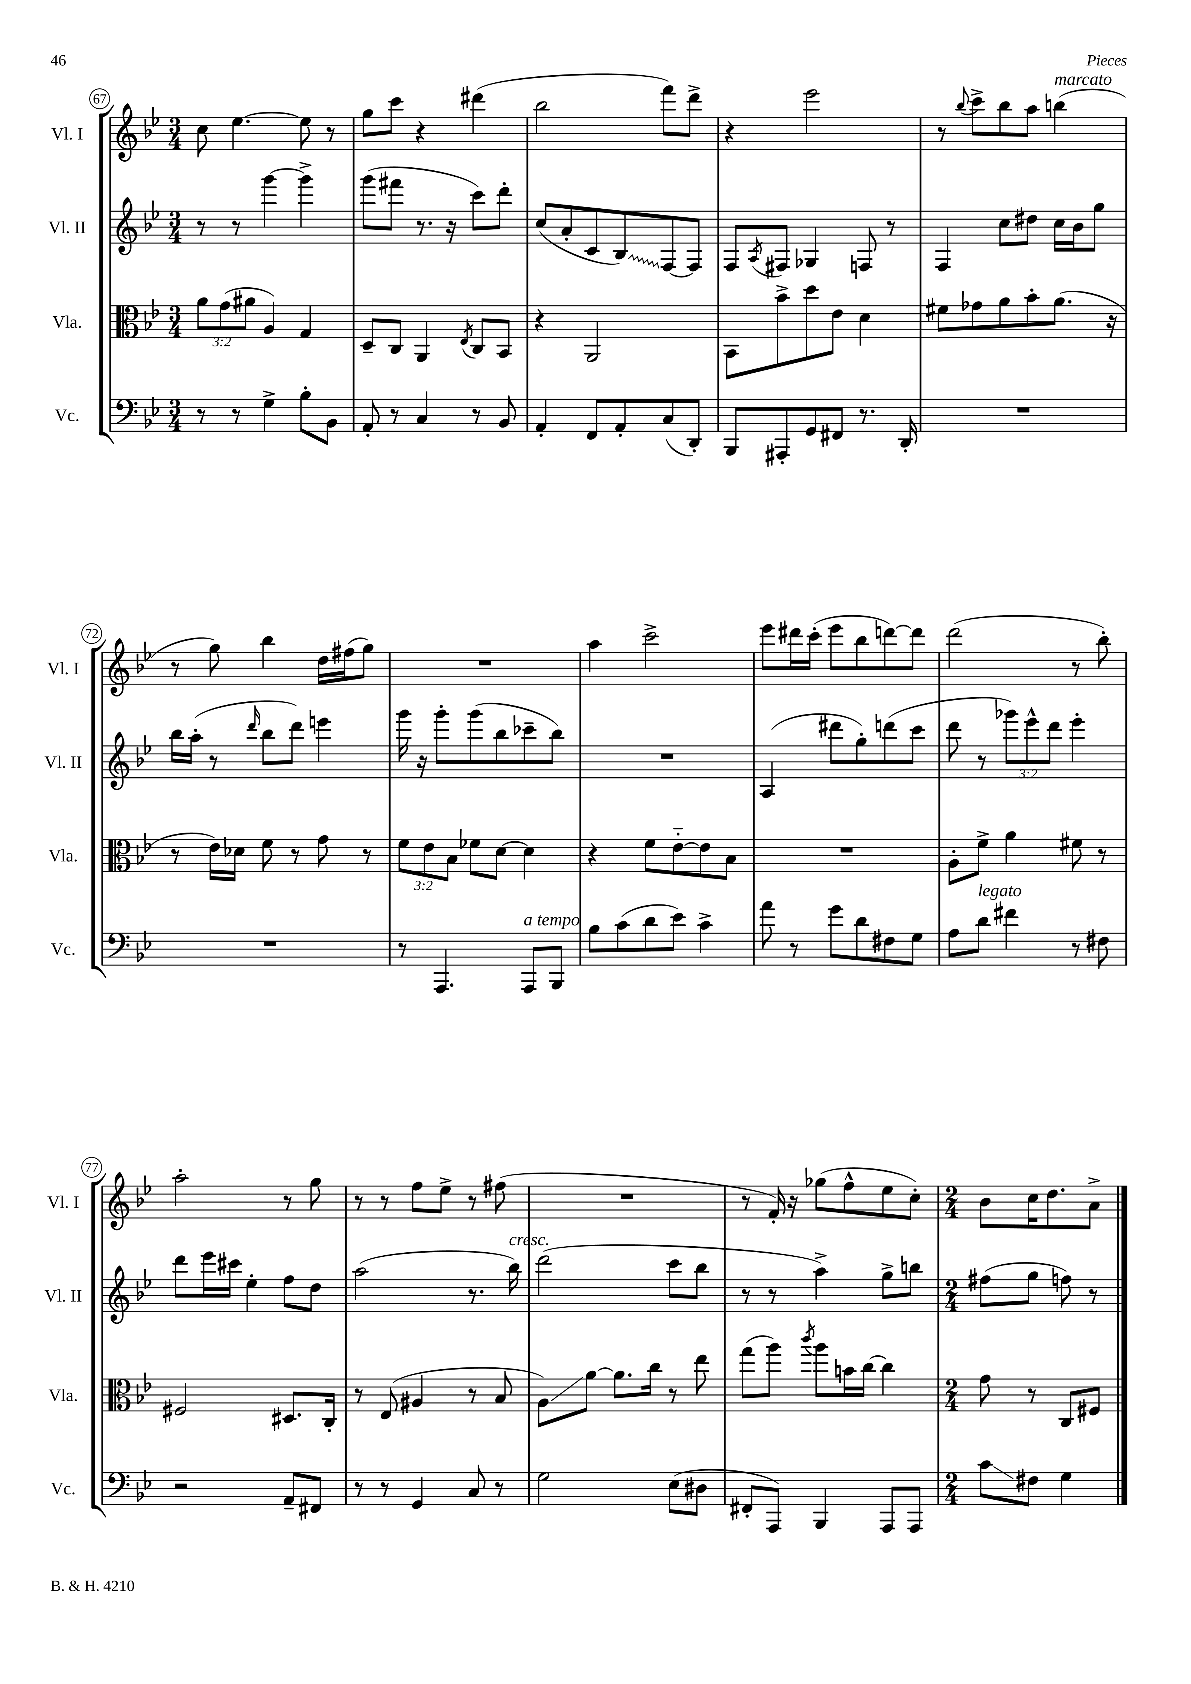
<<
\new StaffGroup <<
\new Staff = "s0" \with { instrumentName = "Vl. I" shortInstrumentName = "Vl. I" } {
    \clef treble \key bes \major \numericTimeSignature \time 3/4
    c''8 ees''4.~ ees''8 r8 |
    g''8 c'''8 r4 dis'''4( |
    bes''2 f'''8) d'''8-> |
    r4 ees'''2 |
    r8 \appoggiatura { bes''8 } c'''8-> bes''8 a''8 b''4^\markup { \italic "marcato" }( |
    r8 g''8) bes''4 d''16 fis''16( g''8) |
    R2. |
    a''4 c'''2-> |
    ees'''8 dis'''16 c'''16-.( ees'''8 bes''8 d'''8~) d'''8 |
    d'''2( r8 bes''8-.) |
    a''2-. r8 g''8 |
    r8 r8 f''8 ees''8-> r8 fis''8( |
    R2. |
    r8 f'16-.) r16 ges''8( f''8-^ ees''8 c''8-.) |
    \numericTimeSignature \time 2/4 bes'8 c''16 d''8. a'8-> \bar "|." |
}
\new Staff = "s1" \with { instrumentName = "Vl. II" shortInstrumentName = "Vl. II" } {
    \clef treble \key bes \major \numericTimeSignature \time 3/4 \override Staff.TupletNumber.text = #tuplet-number::calc-fraction-text
    r8 r8 g'''4~ g'''4-> |
    g'''8( fis'''8 r8. r16 c'''8) d'''8-. |
    c''8( a'8-. c'8 \once \override Glissando.style = #'zigzag bes8\glissando) f8~ f8 |
    f8 \acciaccatura { a8 } fis8 ges4 f8 r8 |
    f4 c''8 dis''8 c''16 bes'16 g''8 |
    bes''16 a''16-.( r8 \grace { d'''16 } bes''8 d'''8) e'''4 |
    g'''16 r16 g'''8-. g'''8( bes''8 ces'''8-- bes''8) |
    R2. |
    a4( dis'''8 g''8-.) d'''8( c'''8 |
    d'''8 r8 \tuplet 3/2 { ges'''8) ees'''8-^ d'''8 } ees'''4-. |
    d'''8 ees'''16 cis'''16 ees''4-. f''8 d''8 |
    a''2( r8. bes''16^\markup { \italic "cresc." }) |
    d'''2( c'''8 bes''8 |
    r8 r8 a''4->) g''8-> b''8 |
    \numericTimeSignature \time 2/4 fis''8( g''8 f''8) r8 \bar "|." |
}
\new Staff = "s2" \with { instrumentName = "Vla." shortInstrumentName = "Vla." } {
    \clef alto \key bes \major \numericTimeSignature \time 3/4 \override Staff.TupletNumber.text = #tuplet-number::calc-fraction-text
    \tuplet 3/2 { a'8 g'8( ais'8 } a4) g4 |
    d8-- c8 a,4 \acciaccatura { ees8 } c8 bes,8 |
    r4 a,2 |
    bes,8 bes'8-> d''8 ees'8 d'4 |
    fis'8 ges'8 a'8 bes'8-. a'8.( r16 |
    r8 ees'16) des'16 f'8 r8 g'8 r8 |
    \tuplet 3/2 { f'8 ees'8 bes8 } fes'8 d'8~ d'4 |
    r4 f'8 ees'8~-_ ees'8 bes8 |
    R2. |
    a8-. f'8-> a'4 fis'8 r8 |
    fis2 dis8. c16-. |
    r8 ees8( ais4 r8 bes8 |
    a8\glissando) a'8~ a'8. c''16 r8 ees''8 |
    g''8( a''8) \acciaccatura { c'''8 } a''8 b'16 c''16~ c''4 |
    \numericTimeSignature \time 2/4 g'8 r8 c8 fis8 \bar "|." |
}
\new Staff = "s3" \with { instrumentName = "Vc." shortInstrumentName = "Vc." } {
    \clef bass \key bes \major \numericTimeSignature \time 3/4
    r8 r8 g4-> bes8-. bes,8 |
    a,8-. r8 c4 r8 bes,8 |
    a,4-. f,8 a,8-. c8( d,8-.) |
    bes,,8 ais,,8-. g,8 fis,8 r8. d,16-. |
    R2. |
    R2. |
    r8 a,,4. a,,8^\markup { \italic "a tempo" } bes,,8 |
    bes8 c'8( d'8 ees'8) c'4-> |
    a'8 r8 g'8 d'8 fis8 g8 |
    a8 d'8^\markup { \italic "legato" } fis'4 r8 fis8 |
    r2 a,8-- fis,8 |
    r8 r8 g,4 c8 r8 |
    g2 ees8( dis8 |
    fis,8-. a,,8) bes,,4 a,,8 a,,8 |
    \numericTimeSignature \time 2/4 c'8\glissando fis8 g4 \bar "|." |
}
>>
>>
\layout { \context { \Score currentBarNumber = #67 \override BarNumber.stencil = #(make-stencil-circler 0.1 0.3 ly:text-interface::print) } }
